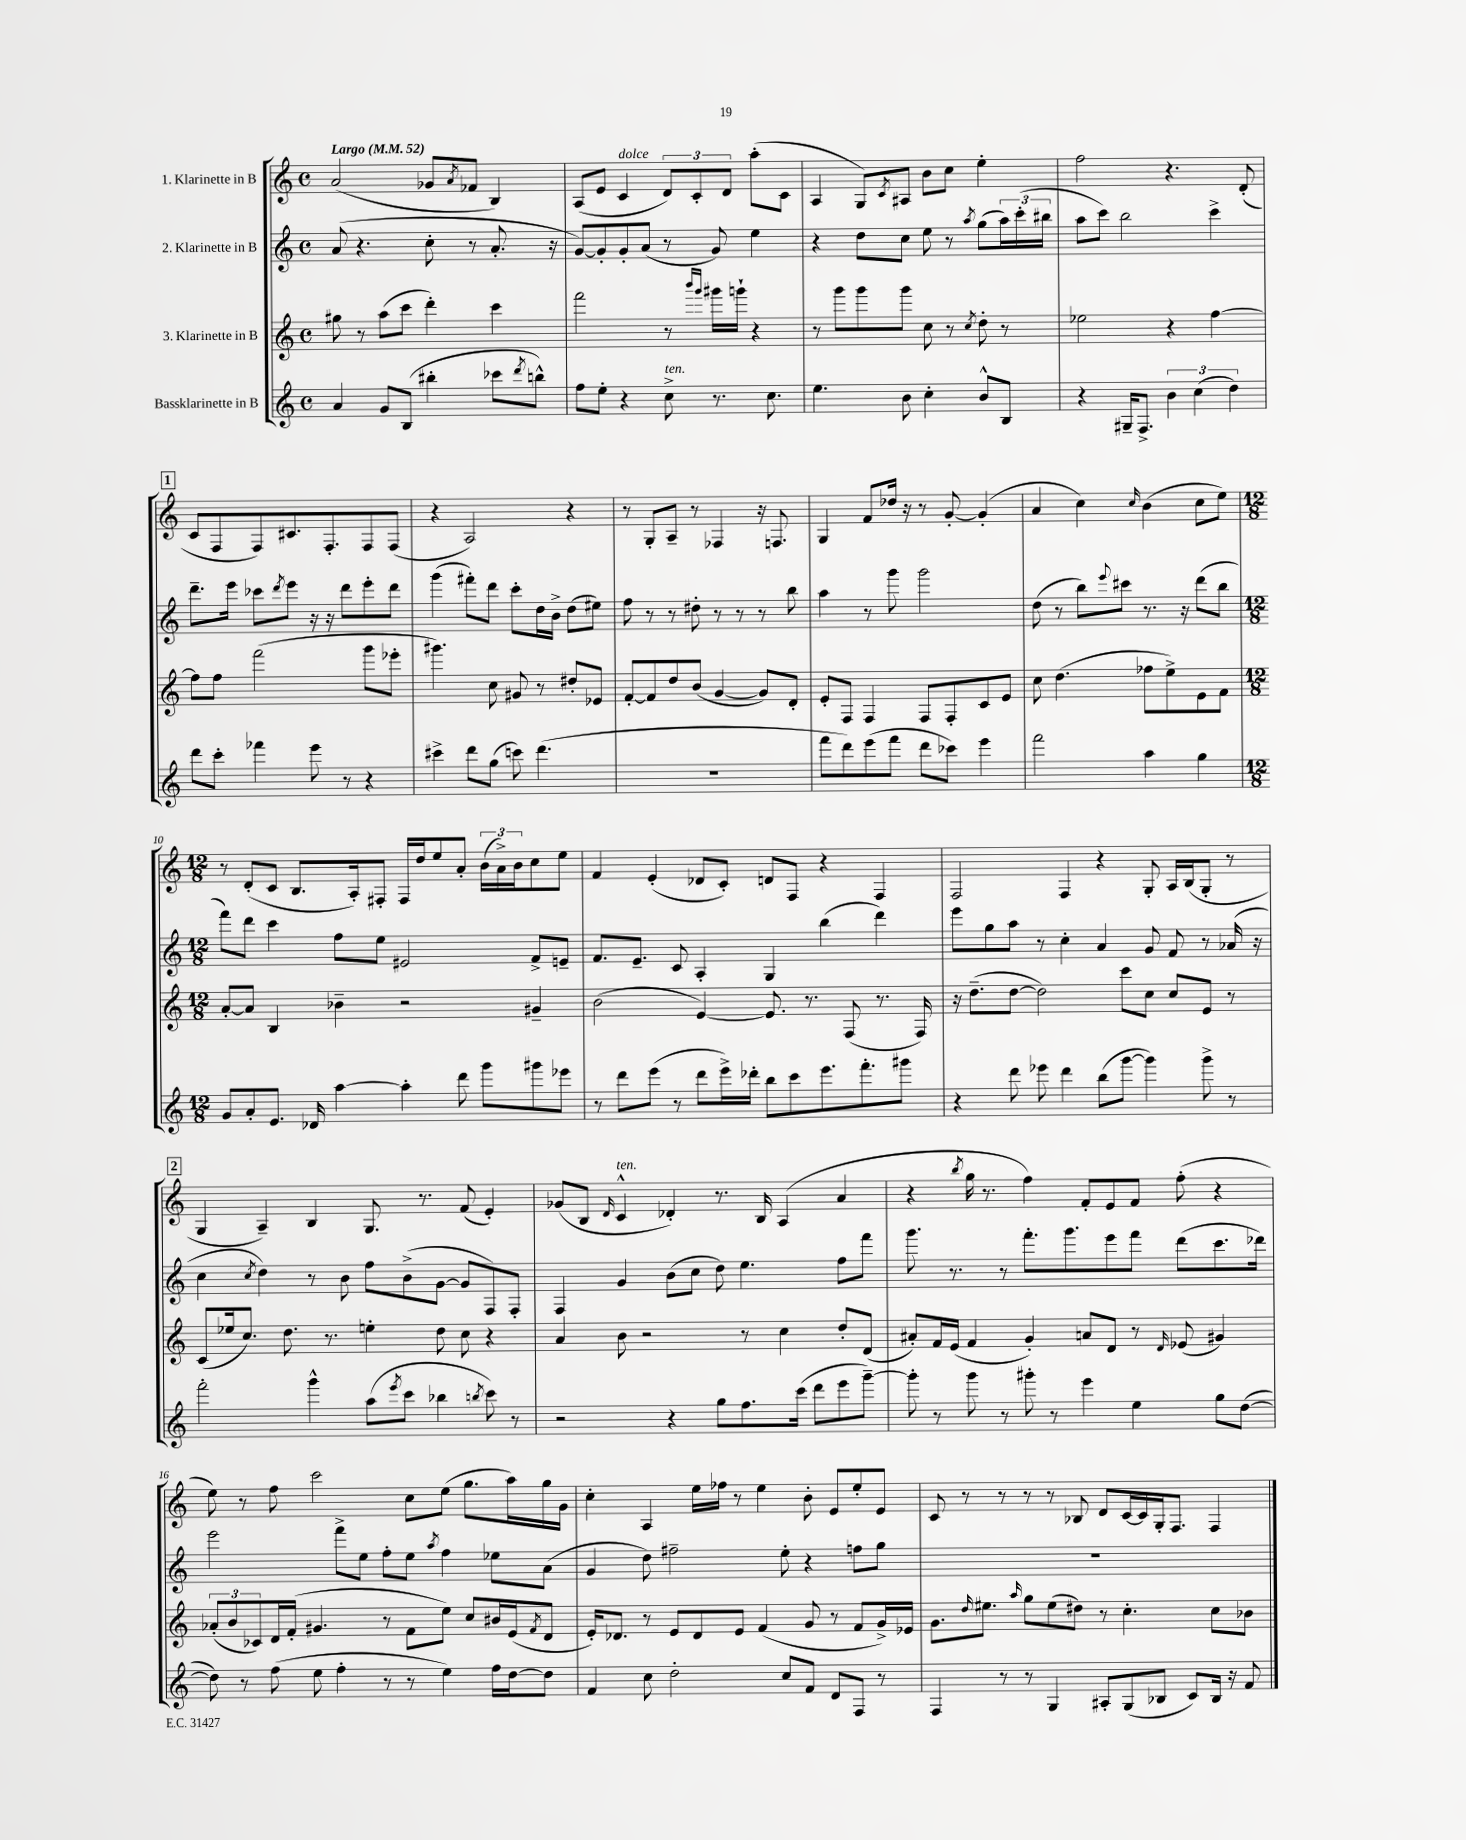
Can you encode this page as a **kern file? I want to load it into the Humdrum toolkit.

**kern	**kern	**kern	**kern
*staff4	*staff3	*staff2	*staff1
*clefG2	*clefG2	*clefG2	*clefG2
*k[]	*k[]	*k[]	*k[]
*M4/4	*M4/4	*M4/4	*M4/4
*met(c)	*met(c)	*met(c)	*met(c)
*MM52	*MM52	*MM52	*MM52
4a	8gg#	(8a	(2a
.	8r	4.r	.
8g	(8aa	.	.
(8B	8ccc	.	.
4bb#'	4ddd')	8cc'	8g-
.	.	.	8qa
.	.	8r	8f-
8ccc-	4ccc	8.a'	4B)
8qddd	.	.	.
8bb^^)	.	.	.
.	.	16r	.
=	=	=	=
8ff	2fff	[8g)	(8A
8ee'	.	8g']	8e
4r	.	8g'	4c
.	.	(8a	.
8cc^	8r	8r	12d)
.	.	.	12c'
.	16qqbbb	.	.
.	16qqggg	.	.
8.r	16ggg#	8g)	.
.	.	.	12d
.	16ggg`	.	.
.	4r	4ee	(8aa'
8.cc	.	.	.
.	.	.	8c
=	=	=	=
4.ee	8r	4r	4A
.	8ggg	.	.
.	8ggg	8dd	8G)
.	.	.	8qc
8b	8ggg	8cc	8A#
4cc'	8cc	8ee	8b
.	8r	8r	8cc
.	8qcc	8qaa	.
8b^^	8dd'	(8gg	4ee'
8B	8r	24aa)	.
.	.	(24ccc'	.
.	.	24bb#	.
=	=	=	=
4r	2ee-	8aa	2ff
.	.	8ccc)	.
16G#~	.	2bb	.
8.F^	.	.	.
6b	4r	.	4.r
(6cc	.	.	.
.	[4ff	4ccc^	.
6dd)	.	.	.
.	.	.	(8d'
=	=	=	=
8ddd	8ff]	8.ddd~	8c
8ccc'	8ff	.	8F
.	.	16eee	.
4fff-	(2fff	8ccc-	8F)
.	.	8qddd	.
.	.	8eee	8.c#
8eee	.	16r	.
.	.	16r	8.F'
8r	.	8ddd	.
4r	8ggg	8eee'	8F
.	8eee-'	8ddd	(8F
=	=	=	=
4ccc#^	4.ggg#)	(4ggg	4r
8ddd	.	8fff#')	2A)
(8gg	8cc	8ddd	.
8ccc)	8g#	8ccc'	.
(4.ddd	8r	16dd	.
.	.	16b^	.
.	8dd#'	(8dd	4r
.	8e-	8ee#)	.
=	=	=	=
1r	[8f'	8ff	8r
.	8f]	8r	8G'
.	8dd	8r	8A~
.	(8b	8dd#'	8r
.	[4g	8r	4F-
.	.	8r	.
.	8g])	8r	16r
.	.	.	8.F
.	8d'	8bb	.
=	=	=	=
8fff	8e'	4aa	4G
8ddd)	8F	.	.
(8eee	4F	8r	8f
8fff	.	8ggg	16dd-
.	.	.	16r
8ddd	8F	2ggg	8r
8ccc-)	8F'	.	[8g'
4eee	8c	.	(4g']
.	8e	.	.
=	=	=	=
2fff	8cc	(8dd	4a
.	(4.dd	8r	.
.	.	8bb)	4cc)
.	.	8qqeee	.
.	.	8ccc#	.
.	.	.	16qqcc
4aa	8ff-	8.r	(4b
.	8ee^)	.	.
.	.	16r	.
4gg	8e	(8ddd	8cc
.	8f	8bb	8ee)
=	=	=	=
*M12/8	*M12/8	*M12/8	*M12/8
8g	[8a'	8fff)	8r
8a'	8a]	8ddd	(8d'
8.e	4B	4ccc	8c
.	.	.	8.B
16d-	.	.	.
[4aa	4b-~	8ff	.
.	.	.	16A')
.	.	8ee	8F#'
4aa']	2r	2e#	16F#
.	.	.	16dd
.	.	.	8ee
8ddd	.	.	8a'
8ggg	.	.	(24b
.	.	.	24a^)
.	.	.	24b
8ggg#	4g#~	8f^	8cc
8eee-	.	8e~	8ee
=	=	=	=
8r	(2b	8.f	4f
8ddd	.	.	.
.	.	8.e~	.
(8eee	.	.	(4e'
8r	.	8c	.
8ddd	[4e)	4A'	8d-
16eee^)	.	.	8c')
16ddd-'	.	.	.
8bb	8.e]	4G	8d
8ccc	.	.	8F
.	8.r	.	.
8.eee	.	(4bb	4r
.	(8F	.	.
8.fff'	.	.	.
.	8.r	4ddd)	4F
8ggg#	.	.	.
.	16F)	.	.
=	=	=	=
4r	16r	8eee	2F
.	(8.dd~	.	.
.	.	8gg	.
8ddd	[8dd	8aa	.
8eee-	2dd])	8r	.
4ddd	.	4cc'	4F
(8bb	.	4a	4r
[8ggg	8ccc	.	.
4ggg])	8cc	8g	8G'
.	8cc	8f	16A
.	.	.	(16B
8ggg^	8e	8r	8G'
8r	8r	(16a-	8r
.	.	16r	.
=	=	=	=
2fff'	(8c	4cc	4G
.	16ee-	.	.
.	8.cc)	.	.
.	.	8qcc	.
.	.	4dd)	4A~)
.	8.dd	.	.
4ggg^^	.	8r	4B
.	8.r	.	.
.	.	8b	.
(8aa	4ee'	8ff	8.G
8qeee	.	.	.
8ccc	.	(8b^	.
.	.	.	8.r
4bb-	8dd	[8g	.
.	8cc	8g]	(8f
8qbb	.	.	.
8ccc)	4r	8F)	4e')
8r	.	8F'	.
=	=	=	=
2r	4a	4F	(8g-
.	.	.	8B
.	.	.	16qqd
.	8b	4g	4c^^
.	2r	.	.
4r	.	(8b	4d-')
.	.	8cc	.
8gg	.	8dd)	8.r
8.ff	8r	4.ee	.
.	.	.	16B
.	4cc	.	(4A
(16ccc	.	.	.
8ddd	.	.	.
8eee	8dd'	8ff	4a
[8ggg~)	(8d	8fff	.
=	=	=	=
8ggg']	8a#')	8.ggg	4r
8r	16f	.	.
.	(16e	8.r	.
.	.	.	8qbb
8ggg	4f	.	16gg
.	.	.	8.r
8r	.	8r	.
8ggg#'	4g')	8.fff'	4ff)
8r	.	.	.
.	.	8.ggg	.
4eee	8a	.	8f'
.	8d	8eee	8e
4ee	8r	8fff	8f
.	16qqd	.	.
.	(8e-	(8ddd	(8ff'
8gg	4g#)	8.ccc	4r
([8dd	.	.	.
.	.	16ddd-)	.
=	=	=	=
8dd])	(12a-'	2eee	8ee)
.	12b	.	.
8r	.	.	8r
.	12c-)	.	.
(8ff	16d	.	8ff
.	(16f'	.	.
8ee	4.g#	.	2ccc
4ff'	.	8fff^	.
.	.	8ee	.
8r	8r	8ff'	.
8r	8f	8ee	8cc
.	.	8qaa	.
4ee)	8ee)	4ff	(8ee
.	8cc	.	8.gg
16ff	16b#	8ee-	.
[16dd	(16e	.	16aa)
.	8qf	.	.
8dd]	8d	(8a	16gg
.	.	.	16g
=	=	=	=
4f	16e')	4g	4cc'
.	8.d-	.	.
8cc	8r	8dd)	4A
2dd'	8e	2ff#~	.
.	8d-	.	16ee
.	.	.	16ff-
.	8e	.	8r
.	(4f	.	4ee
8cc	.	8ee'	.
8f	8g	4r	8b'
8d	8r	.	8e
8F	8f	8ff	8ee'
8r	16g^)	8gg	8e
.	16e-	.	.
=	=	=	=
4F	8.g	1.r	8c
.	.	.	8r
.	16qqdd	.	.
.	8.ee#	.	.
8r	.	.	8r
.	16qqaa	.	.
8r	8gg	.	8r
4G	(8ee#	.	8r
.	8dd#)	.	8B-
8A#'	8r	.	8d
(8G	4.cc'	.	[16c
.	.	.	16c]
8B-	.	.	16G'
.	.	.	8.F
8c)	.	.	.
16B-	8cc	.	4F
16r	.	.	.
8f	8b-	.	.
==	==	==	==
*-	*-	*-	*-
